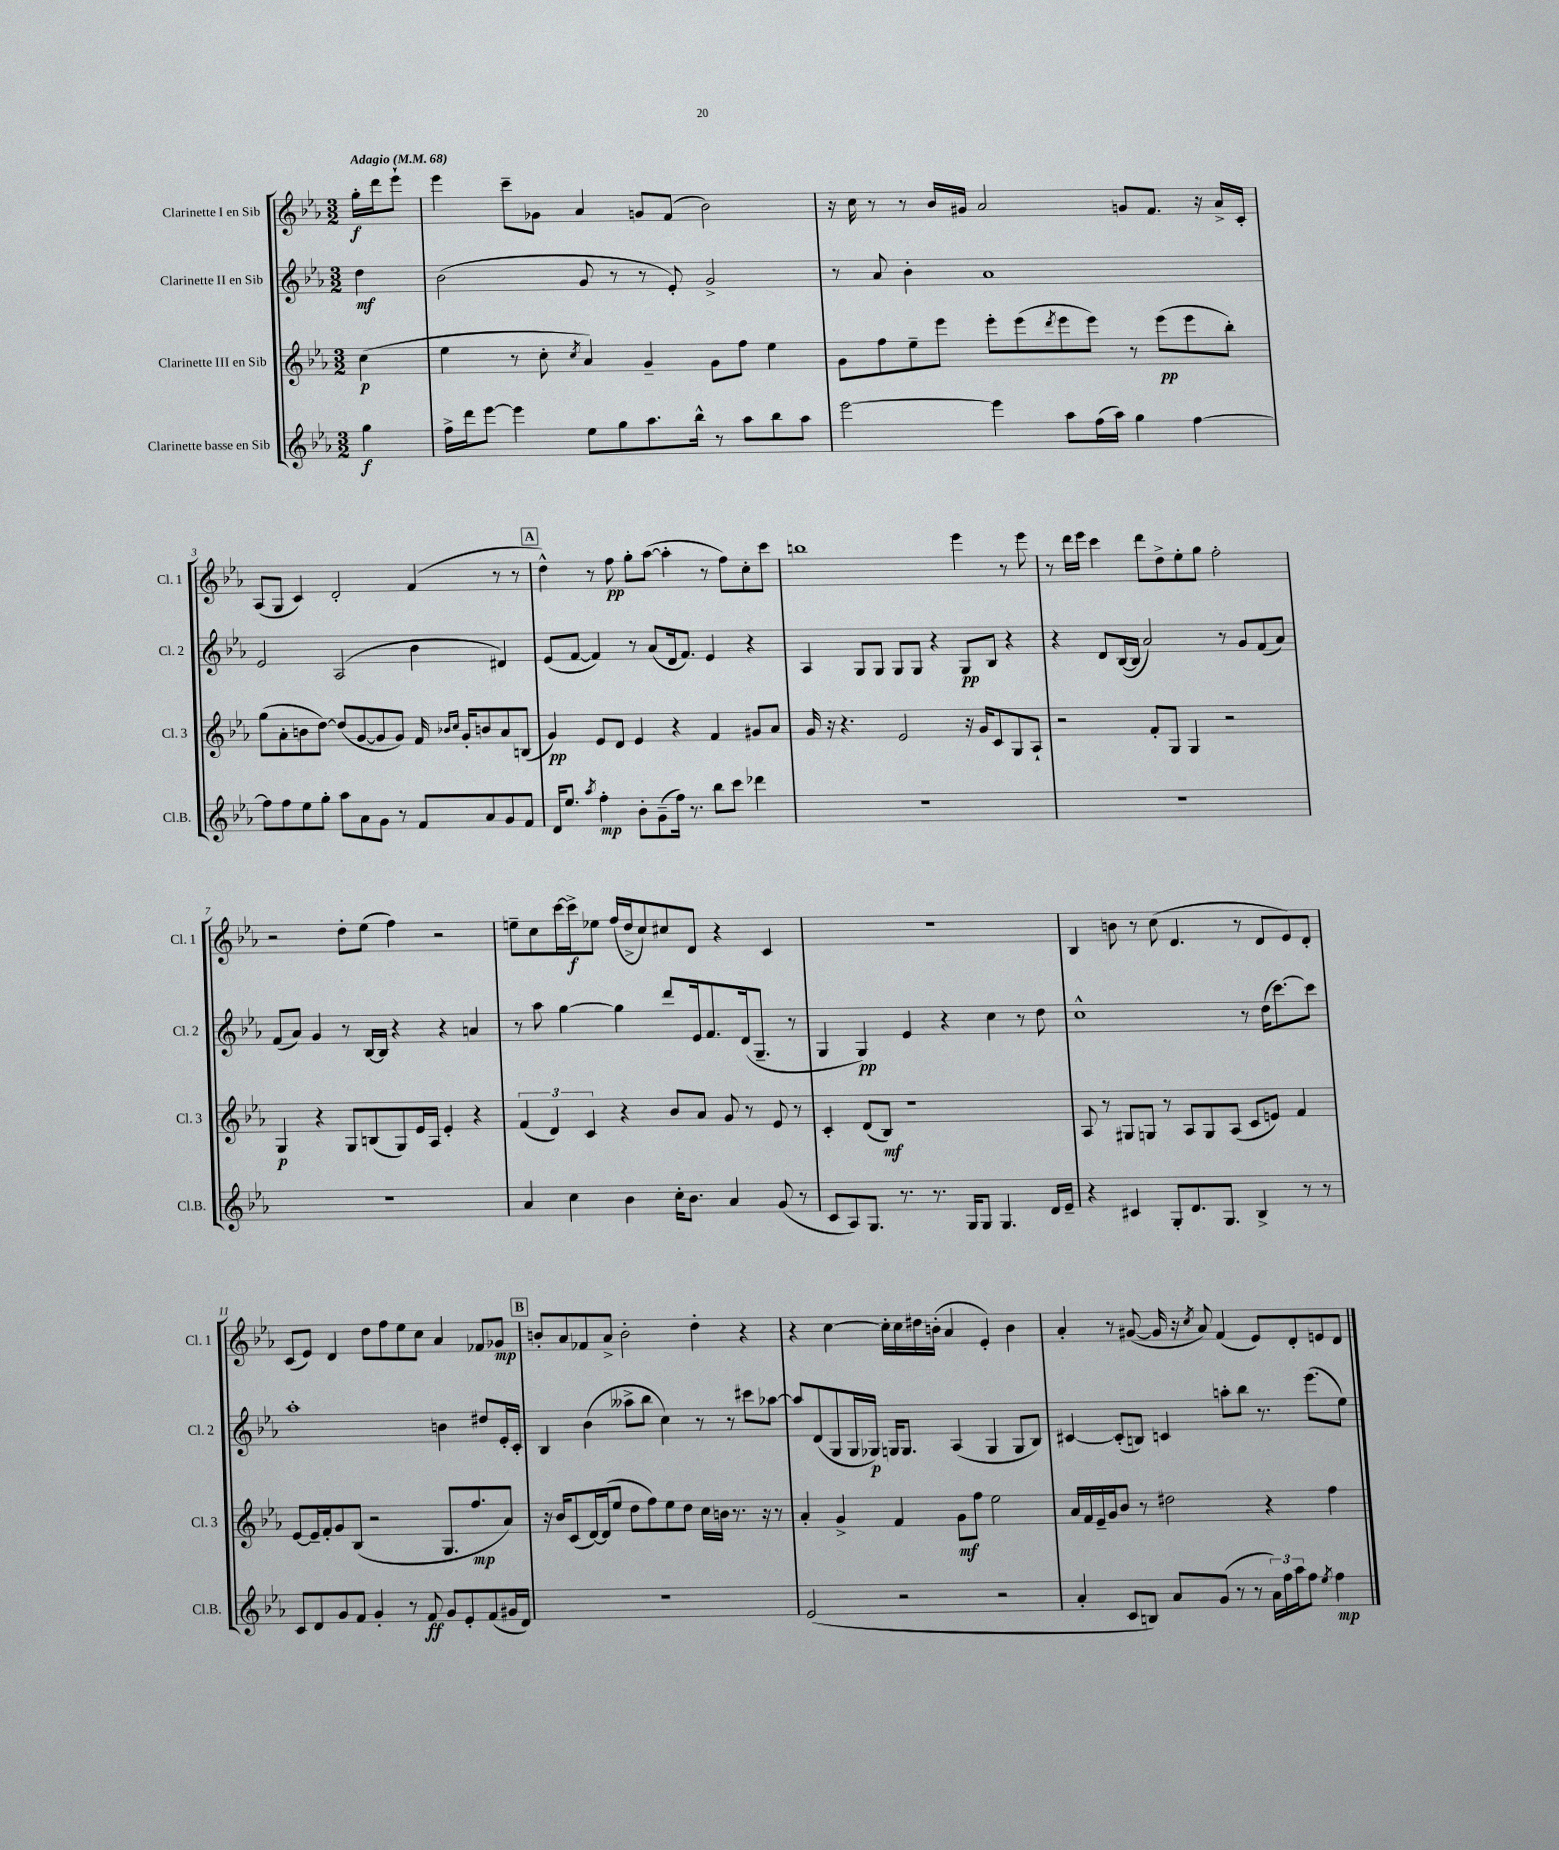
<<
\new StaffGroup <<
\new Staff = "s0" \with { instrumentName = "Clarinette I en Sib" shortInstrumentName = "Cl. 1" } {
    \clef treble \key ees \major \numericTimeSignature \time 3/2 \partial 4 \tempo "Adagio" 4 = 68
    g''16-.\f d'''16 ees'''8-! |
    ees'''4 c'''8-- ges'8 aes'4 g'8 f'8( bes'2) |
    r16 c''16 r8 r8 bes'16 gis'16 aes'2 g'8 f'8. r16 aes'16-> c'16-. |
    aes8( g8 c'4) d'2-. f'4( r8 r8 |
    \mark \markup { \box "A" } d''4-^) r8 f''8\pp g''8-. aes''8~( aes''4-. r8 f''8) c''8-. c'''8 |
    b''1 ees'''4 r8 ees'''8 |
    r8 d'''16 ees'''16 c'''4 d'''8 d''8-> ees''8-. g''8 f''2-. |
    r2 d''8-. ees''8( f''4) r2 |
    e''8-- c''8 c'''16~ c'''16->\f ees''8 f''16( d''16-> c''8) cis''8 d'8 r4 c'4 |
    R1. |
    bes4 b'8 r8 c''8( d'4. r8 d'8 ees'8) d'8-. |
    c'8( ees'8) d'4 d''8 f''8 ees''8 c''8 aes'4 fes'8 ges'8\mp |
    \mark \markup { \box "B" } b'8-. aes'8 fes'8 aes'8-> b'2-. d''4-. r4 |
    r4 c''4~ c''16-. c''16 dis''16 b'16-.( aes'4 ees'4-.) b'4 |
    aes'4-. r8 gis'8~( gis'16 r16 \acciaccatura { c''8 } aes'8) f'4( ees'8) d'8-. e'8 d'8 \bar "|." |
}
\new Staff = "s1" \with { instrumentName = "Clarinette II en Sib" shortInstrumentName = "Cl. 2" } {
    \clef treble \key ees \major \numericTimeSignature \time 3/2 \partial 4
    d''4\mf |
    bes'2( g'8 r8 r8 ees'8-.) g'2-> |
    r8 aes'8 bes'4-. aes'1 |
    ees'2 aes2( bes'4 dis'4) |
    \mark \markup { \box "A" } ees'8( f'8~ f'4) r8 aes'8( d'16 f'8.) ees'4 r4 |
    aes4 g8 g8 g8 g8 r4 g8\pp bes8 r4 |
    r4 d'8 bes16~( bes16 aes'2) r8 g'8 f'8( aes'8) |
    f'8( aes'8) g'4 r8 bes16~ bes16 r4 r4 a'4 |
    r8 aes''8 g''4~ g''4 d'''8 ees'16 f'8. d'16( g8.-- r8 |
    g4 g4\pp) ees'4 r4 c''4 r8 d''8 |
    c''1-^ r8 d''16( c'''8.~) c'''8 |
    aes''1-. b'4 dis''8 ees'16-. c'16-. |
    \mark \markup { \box "B" } bes4 bes'4( aeses''8-> bes''8 c''4) r8 r8 cis'''8 aes''8~ |
    aes''8 d'8( g8 g16 ges16\p) g16 g8. aes4( g4 g8 bes8) |
    cis'4~ cis'8-.( b8) c'4 a''8-. bes''8 r8. ees'''8.( ees''8) \bar "|." |
}
\new Staff = "s2" \with { instrumentName = "Clarinette III en Sib" shortInstrumentName = "Cl. 3" } {
    \clef treble \key ees \major \numericTimeSignature \time 3/2 \partial 4
    c''4\p( |
    ees''4 r8 c''8-. \acciaccatura { c''8 } aes'4) g'4-- g'8 f''8 ees''4 |
    g'8 f''8 ees''8-- ees'''8 ees'''8-. ees'''8( \acciaccatura { d'''8 } ees'''8 ees'''8) r8 ees'''8\pp( ees'''8 bes''8-.) |
    g''8( aes'8-. b'8 d''8~) d''8( g'8~ g'8 g'8) f'16 \grace { bes'16 c''16 } g'16-. b'8 aes'8 b8( |
    \mark \markup { \box "A" } g'4\pp) ees'8 d'8 ees'4 r4 f'4 gis'8 aes'8 |
    g'16 r16 r4. ees'2 r16 g'16 c'8 g8 aes8-! |
    r2 f'8-. g8 g4 r2 |
    g4\p r4 g8 b8( g8) ees'16 aes16 ees'4-. r4 |
    \tuplet 3/2 { f'4( d'4) c'4 } r4 bes'8 aes'8 g'8 r8 ees'8 r8 |
    c'4-. d'8( bes8\mf) r1 |
    aes8 r8 gis8 g8 r8 aes8 g8 aes8( c'8 e'8) f'4 |
    ees'8~ ees'16-- f'16-. g'8 bes8( r2 g8. f''8.\mp aes'8) |
    \mark \markup { \box "B" } r16 bes'16 c'8( d'16~) d'16( ees''8 d''8 f''8) ees''8 d''8 c''16 b'16 r8. r16 r8 |
    aes'4-. g'4-> f'4 g'8\mf f''8 ees''2 |
    aes'16 f'16 ees'16-- g'16 bes'8 r8 dis''2 r4 f''4 \bar "|." |
}
\new Staff = "s3" \with { instrumentName = "Clarinette basse en Sib" shortInstrumentName = "Cl.B." } {
    \clef treble \key ees \major \numericTimeSignature \time 3/2 \partial 4
    g''4\f |
    f''16-> d'''16 ees'''8~ ees'''4 ees''8 g''8 aes''8. bes''16-^ r8 aes''8 bes''8 aes''8 |
    ees'''2~ ees'''4 aes''8 f''16( aes''16) g''4 f''4~ |
    f''8 f''8 ees''8 g''8-. aes''8 aes'8 g'8 r8 f'8 aes'8 g'8 f'8 |
    \mark \markup { \box "A" } d'16 ees''8. \acciaccatura { aes''8 } f''4-.\mp bes'8-. g'8--( f''16) r8. bes''8 c'''8 des'''4 |
    R1. |
    R1. |
    R1. |
    aes'4 c''4 bes'4 c''16-. bes'8. aes'4 g'8( r8 |
    c'8 aes8) g8. r8. r8. g16 g8 g4. d'16 ees'16-- |
    r4 cis'4 g8-. d'8. g8. bes4-> r8 r8 |
    c'8 d'8 g'8 f'8 g'4-. r8 f'8\ff g'8 ees'8-. f'8( gis'16 d'16) |
    \mark \markup { \box "B" } R1. |
    ees'2( r2 r2 |
    aes'4-. c'8 b8) aes'8 g'8( r8 r8 \tuplet 3/2 { aes'16) f''16 aes''16 } f''8 \acciaccatura { ees''8 } f''4\mp \bar "|." |
}
>>
>>
